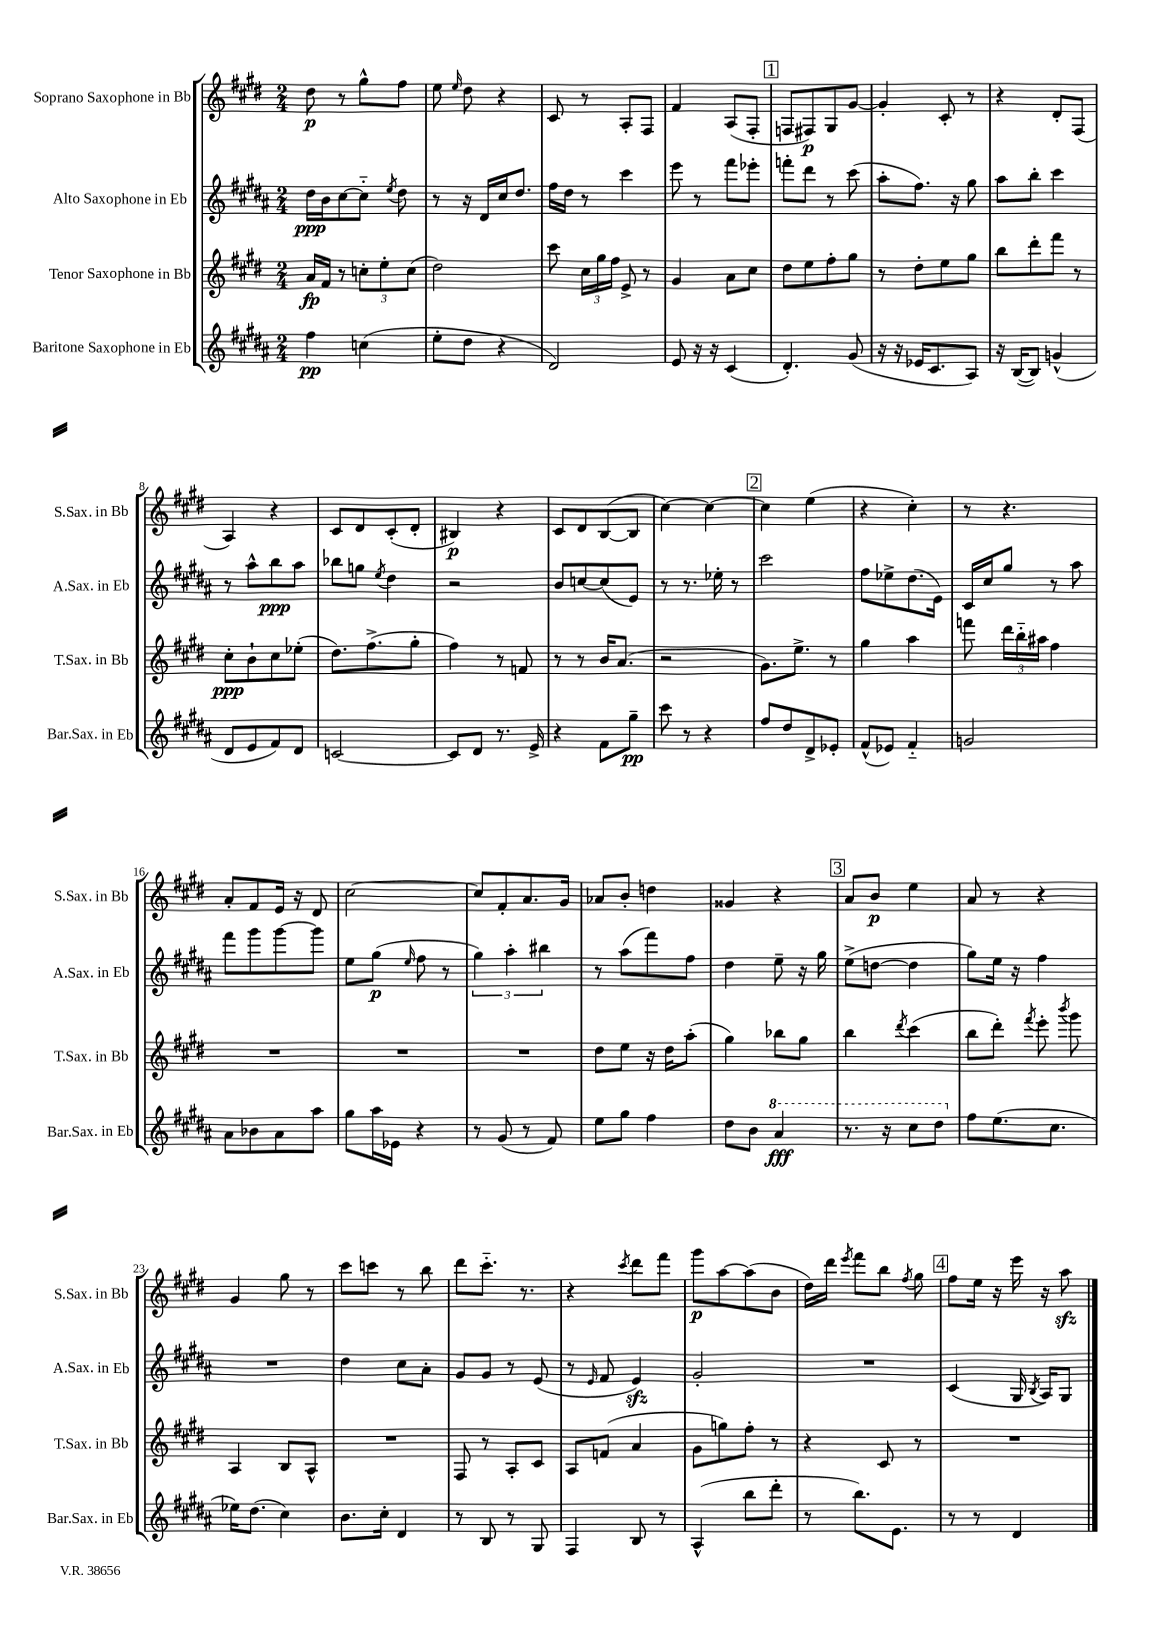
<<
\new StaffGroup <<
\new Staff = "s0" \with { instrumentName = "Soprano Saxophone in Bb" shortInstrumentName = "S.Sax. in Bb" } {
    \clef treble \key e \major \numericTimeSignature \time 2/4
    \autoBeamOff dis''8\p r8 gis''8[-^ fis''8] |
    e''8 \grace { e''16 } dis''8 r4 |
    cis'8 r8 a8[-. fis8] |
    fis'4 a8[( fis8]-. |
    \mark \markup { \box "1" } f8[ fis8\p) gis8 gis'8]~ |
    gis'4-. cis'8-. r8 |
    r4 dis'8[-. fis8]( |
    a4) r4 |
    cis'8[ dis'8 cis'8-.( dis'8]-. |
    bis4\p) r4 |
    cis'8[ dis'8 b8~( b8] |
    cis''4~) cis''4~ |
    \mark \markup { \box "2" } cis''4 e''4( |
    r4 cis''4-.) |
    r8 r4. |
    a'8[-. fis'8 e'16] r16 dis'8 |
    cis''2~ |
    cis''8[ fis'8-. a'8. gis'16] |
    aes'8[ b'8]-. d''4 |
    gisis'4 r4 |
    \mark \markup { \box "3" } a'8[ b'8]\p e''4 |
    a'8 r8 r4 |
    gis'4 gis''8 r8 |
    cis'''8[ c'''8] r8 b''8 |
    dis'''8[ cis'''8.]-_ r8. |
    r4 \acciaccatura { cis'''8 } dis'''8[ fis'''8] |
    gis'''8[\p a''8~ a''8( b'8] |
    dis''16[) dis'''16] \acciaccatura { e'''8 } fis'''8[ b''8] \acciaccatura { fis''8 } gis''8 |
    \mark \markup { \box "4" } fis''8[ e''16] r16 e'''16 r16 a''8\sfz \bar "|." |
}
\new Staff = "s1" \with { instrumentName = "Alto Saxophone in Eb" shortInstrumentName = "A.Sax. in Eb" } {
    \clef treble \key b \major \numericTimeSignature \time 2/4
    \autoBeamOff dis''16[\ppp b'16 cis''8~ cis''8]-_ \acciaccatura { e''8 } dis''8 |
    r8 r16 dis'16[ cis''16 dis''8.] |
    fis''16[ dis''16] r8 cis'''4 |
    e'''8 r8 fis'''8[ ees'''8]-. |
    \mark \markup { \box "1" } f'''8[-. dis'''8] r8 cis'''8( |
    ais''8[-. fis''8.]) r16 gis''8 |
    ais''8[ b''8]-. cis'''4 |
    r8 ais''8[-^ b''8\ppp ais''8] |
    bes''8[ g''8] \acciaccatura { e''8 } dis''4 |
    r2 |
    b'8[ c''8~ c''8( e'8]) |
    r8 r8. ees''16-. r8 |
    \mark \markup { \box "2" } cis'''2 |
    fis''8[ ees''8-> dis''8.( e'16]) |
    cis'16[ cis''16 gis''8] r8 ais''8 |
    fis'''8[ gis'''8 gis'''8~ gis'''8] |
    e''8[ gis''8]\p( \grace { e''16 } fis''8 r8 |
    \tuplet 3/2 { gis''4) ais''4-. bis''4 } |
    r8 ais''8[( fis'''8) fis''8] |
    dis''4 e''8-- r16 gis''16 |
    \mark \markup { \box "3" } e''8[->( d''8]~ d''4 |
    gis''8[) e''16] r16 fis''4 |
    R2 |
    dis''4 cis''8[ ais'8]-. |
    gis'8[ gis'8] r8 e'8( |
    r8 \grace { e'16 } fis'8 e'4\sfz) |
    gis'2-. |
    R2 |
    \mark \markup { \box "4" } cis'4( gis16 \acciaccatura { b8 } ais16[) gis8] \bar "|." |
}
\new Staff = "s2" \with { instrumentName = "Tenor Saxophone in Bb" shortInstrumentName = "T.Sax. in Bb" } {
    \clef treble \key e \major \numericTimeSignature \time 2/4
    \autoBeamOff a'16[\fp fis'16] r8 \tuplet 3/2 { c''8[-. e''8-. c''8]( } |
    dis''2) |
    cis'''8 \tuplet 3/2 { cis''16[ gis''16 fis''16] } e'8-> r8 |
    gis'4 a'8[ cis''8] |
    \mark \markup { \box "1" } dis''8[ e''8 fis''8-. gis''8] |
    r8 dis''8[-. e''8 gis''8] |
    b''8[ dis'''8-. fis'''8] r8 |
    cis''8[-.\ppp b'8-! cis''8 ees''8]-.( |
    dis''8.[) fis''8.->( gis''8]-. |
    fis''4) r8 f'8 |
    r8 r8 b'16[ a'8.]( |
    r2 |
    \mark \markup { \box "2" } gis'8.[) e''8.]-> r8 |
    gis''4 a''4 |
    f'''8 \tuplet 3/2 { dis'''16[ b''16-_ ais''16] } fis''4 |
    R2 |
    R2 |
    R2 |
    dis''8[ e''8] r16 dis''16[ a''8]-.( |
    gis''4) bes''8[ gis''8] |
    \mark \markup { \box "3" } b''4 \acciaccatura { dis'''8 } cis'''4( |
    b''8[ dis'''8]-.) \acciaccatura { fis'''8 } e'''8-. \acciaccatura { b'''8 } gis'''8 |
    a4 b8[ a8]-^ |
    R2 |
    fis8 r8 a8[-. cis'8] |
    a8[ f'8]( a'4 |
    gis'8[ g''8) fis''8]-. r8 |
    r4 cis'8 r8 |
    \mark \markup { \box "4" } R2 \bar "|." |
}
\new Staff = "s3" \with { instrumentName = "Baritone Saxophone in Eb" shortInstrumentName = "Bar.Sax. in Eb" } {
    \clef treble \key b \major \numericTimeSignature \time 2/4
    \autoBeamOff fis''4\pp c''4( |
    e''8[-. dis''8] r4 |
    dis'2) |
    e'8 r16 r16 cis'4( |
    \mark \markup { \box "1" } dis'4.-.) gis'8( |
    r16 r16 ees'16[ cis'8. ais8]) |
    r16 b16[~( b8]) g'4-^( |
    dis'8[ e'8 fis'8) dis'8] |
    c'2~ |
    c'8[ dis'8] r8. e'16-> |
    r4 fis'8[ gis''8]--\pp |
    cis'''8 r8 r4 |
    \mark \markup { \box "2" } fis''8[ dis''8 dis'8-> ees'8]-. |
    fis'8[-^( ees'8]) fis'4-_ |
    g'2 |
    ais'8[ bes'8 ais'8 ais''8] |
    gis''8[ ais''16 ees'16] r4 |
    r8 gis'8( r8 fis'8) |
    e''8[ gis''8] fis''4 |
    dis''8[ b'8] \ottava #1 ais''4\fff |
    \mark \markup { \box "3" } r8. r16 cis'''8[ dis'''8] \ottava #0 |
    fis''8[ e''8.( cis''8.] |
    ees''16[) dis''8.]( cis''4) |
    b'8.[ cis''16]-. dis'4 |
    r8 b8 r8 gis8 |
    fis4 b8 r8 |
    ais4-^( b''8[ dis'''8]-. |
    r8 b''8.[) e'8.] |
    \mark \markup { \box "4" } r8 r8 dis'4 \bar "|." |
}
>>
>>
